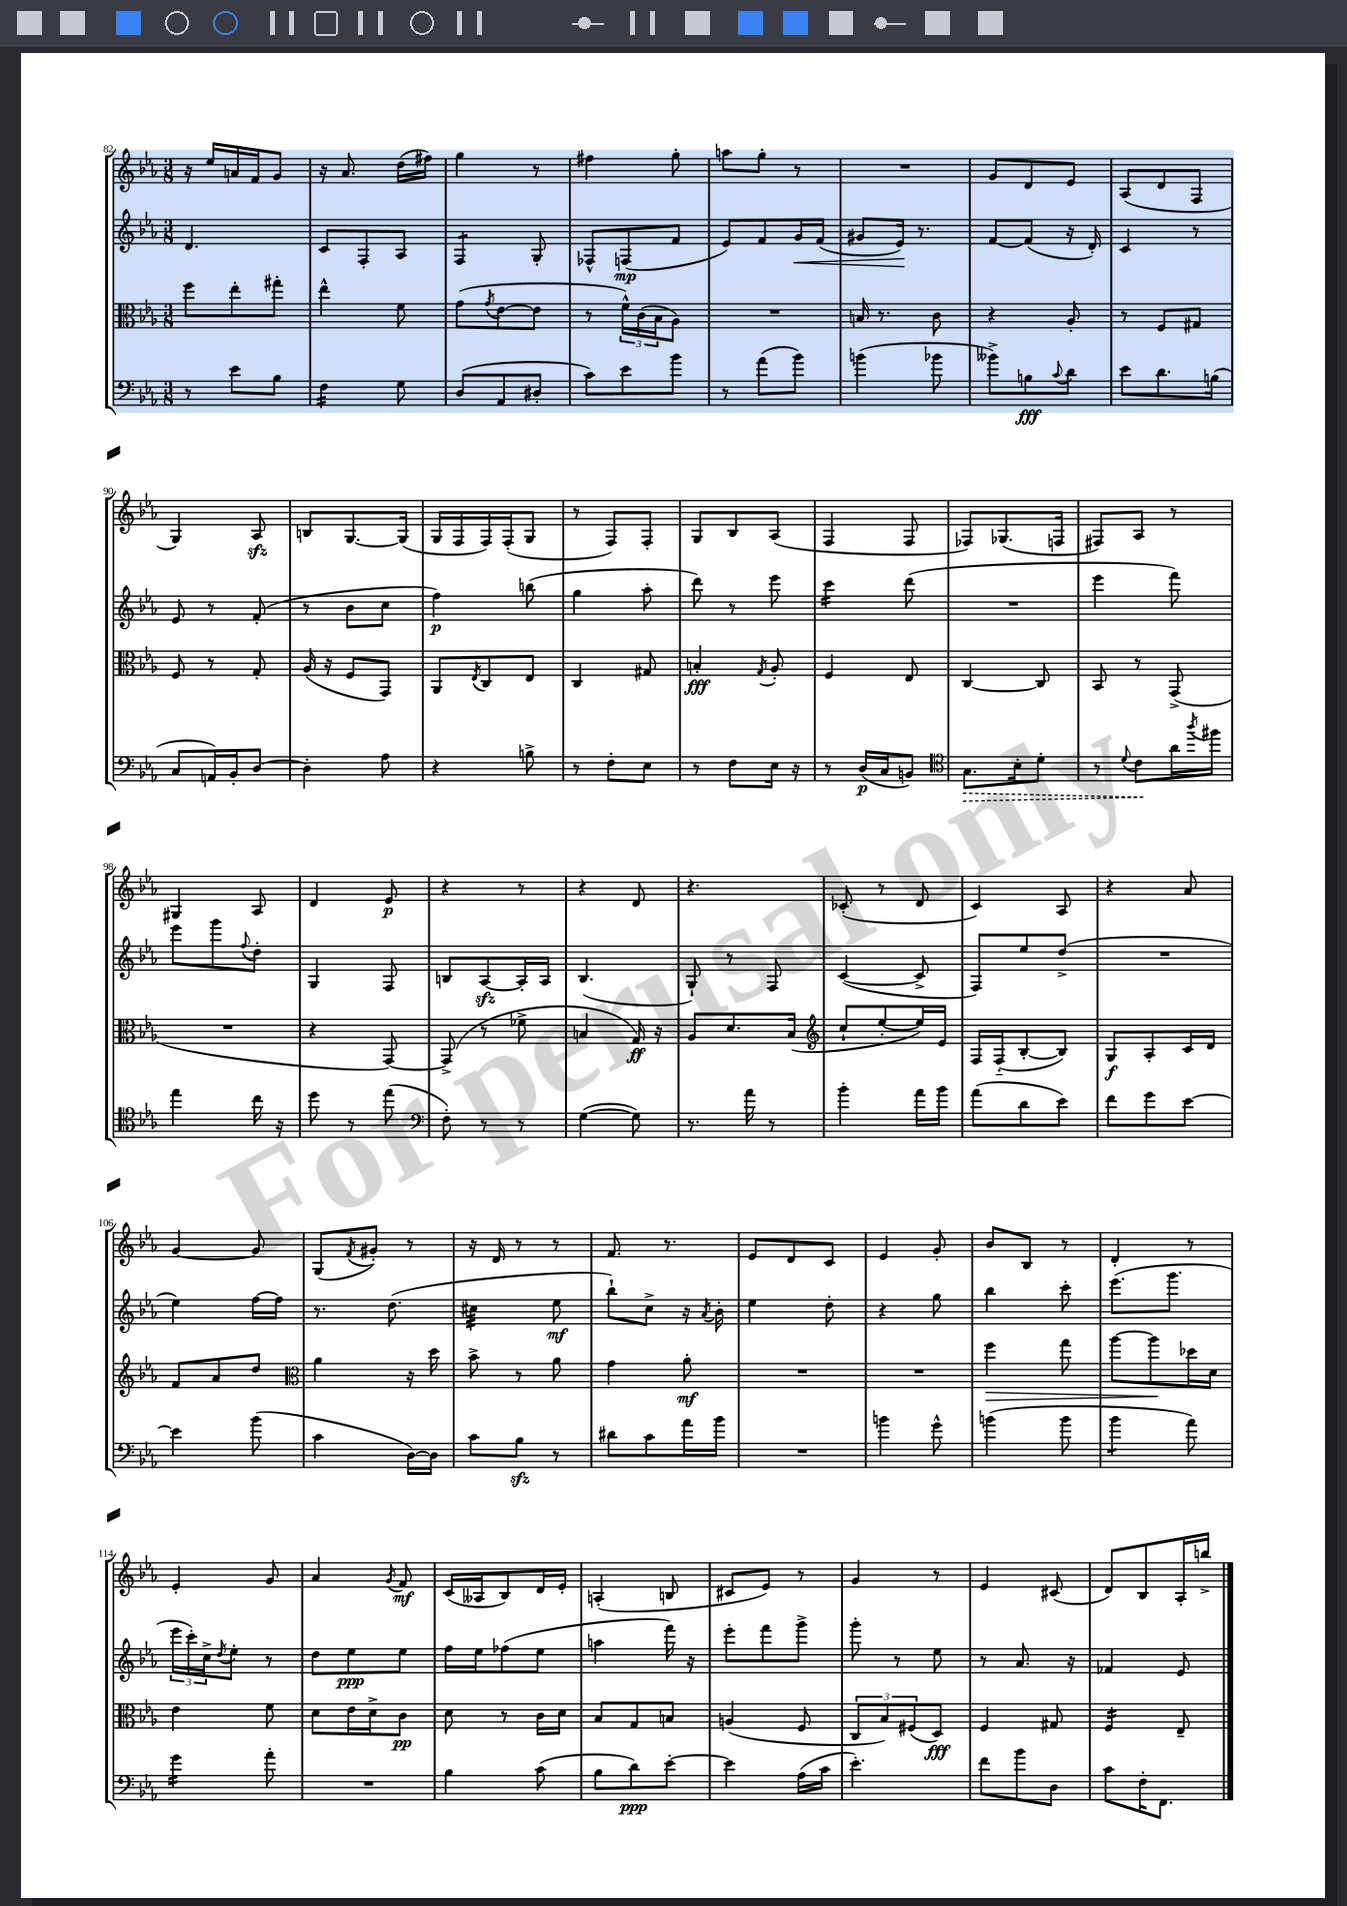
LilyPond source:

<<
\new StaffGroup <<
\new Staff = "s0" {
    \clef treble \key ees \major \numericTimeSignature \time 3/8
    r16 ees''16 a'16 f'16 g'8 |
    r16 aes'8. d''16( fis''16) |
    g''4 r8 |
    fis''4 g''8-. |
    a''8 g''8-. r8 |
    R4. |
    g'8 d'8 ees'8 |
    aes8( d'8 f8 |
    g4) aes8\sfz |
    b8 g8.~ g16( |
    g16 f16 f16) f16-.( g8 |
    r8 f8) f8-. |
    g8 bes8 aes8( |
    f4 f8 |
    fes8) ges8.( f16 |
    fis8) aes8 r8 |
    gis4 aes8 |
    d'4 ees'8\p |
    r4 r8 |
    r4 d'8 |
    r4. |
    ces'8-.( r8 d'8 |
    c'4) aes8 |
    r4 aes'8 |
    g'4~ g'8 |
    g8( \acciaccatura { f'8 } gis'8-.) r8 |
    r16 d'16 r8 r8 |
    f'8. r8. |
    ees'8 d'8 c'8 |
    ees'4 g'8-. |
    bes'8 bes8 r8 |
    d'4-. r8 |
    ees'4-. g'8 |
    aes'4 \acciaccatura { g'8 } f'8\mf |
    c'16( aeses16 bes8) d'16 ees'16-. |
    a4-.( b8 |
    cis'8 ees'8) r8 |
    g'4 r8 |
    ees'4 cis'8( |
    d'8) bes8 aes16-. b''16-> \bar "|." |
}
\new Staff = "s1" {
    \clef treble \key ees \major \numericTimeSignature \time 3/8
    d'4. |
    c'8 f8-. aes8 |
    f4:8 g8-. |
    fes8-^ f8\mp( f'8 |
    ees'8) f'8 g'16\< f'16( |
    gis'8 ees'16\!) r8. |
    f'8~ f'8( r16 d'16-.) |
    c'4 r8 |
    ees'8 r8 f'8-.( |
    r8 bes'8 c''8 |
    f''4\p) b''8( |
    g''4 aes''8-. |
    d'''8) r8 ees'''8 |
    c'''4:16 d'''8( |
    R4. |
    ees'''4 f'''8) |
    ees'''8 g'''8 \appoggiatura { f''8 } d''8-. |
    g4 f8 |
    b8 aes8~\sfz aes16-. aes16 |
    bes4.( |
    g8-!) r8 f8 |
    c'4~( c'8-> |
    f8) ees''8 d''8->( |
    R4. |
    ees''4) f''16~ f''16 |
    r8. d''8.( |
    cis''4:32 ees''8\mf |
    bes''8-!) c''8-> r16 \acciaccatura { aes'8 } bes'16-. |
    ees''4 d''8-. |
    r4 g''8 |
    bes''4 c'''8-. |
    ees'''8.( g'''8. |
    \tuplet 3/2 { ees'''16 c'''16-.) c''16-> } \acciaccatura { d''8 } ees''8-. r8 |
    d''8 ees''8\ppp ees''8 |
    f''16 ees''16 fes''8( ees''8 |
    a''4 f'''16) r16 |
    ees'''8-. f'''8 g'''8-> |
    g'''8-. r8 ees''8 |
    r8 aes'8. r16 |
    fes'4 ees'8 \bar "|." |
}
\new Staff = "s2" {
    \clef alto \key ees \major \numericTimeSignature \time 3/8
    f''8 ees''8-. gis''8-. |
    ees''4-^ f'8 |
    g'8( \acciaccatura { g'8 } ees'8~ ees'8 |
    r8 \tuplet 3/2 { f'16-^) c'16( bes16 } aes8) |
    R4. |
    b16 r8. c'8 |
    r4 aes8-. |
    r8 f8 gis8 |
    f8 r8 g8-. |
    aes16( r16 f8 g,8) |
    aes,8 \acciaccatura { ees8 } c8 ees8 |
    c4 gis8 |
    b4-.\fff \acciaccatura { g8 } aes8-. |
    f4 ees8 |
    c4~ c8 |
    bes,8 r8 g,8->( |
    R4. |
    r4 g,8~) |
    g,8->( r8 fes'8-> |
    b4 g16\ff) r16 |
    aes8 d'8. bes16( |
    \clef treble c''8-! ees''8~-. ees''16) ees'16 |
    f16 f16-_( bes8~-. bes8) |
    g8\f aes8-. c'16 d'16 |
    f'8 aes'8 d''8 |
    \clef alto aes'4 r16 d''16 |
    bes'8-> r8 aes'8 |
    g'4 aes'8-.\mf |
    R4. |
    R4. |
    f''4\> g''8 |
    aes''8~ aes''8\! des''16 d'16 |
    ees'4 f'8 |
    d'8 ees'16 d'16-> c'8\pp |
    d'8 r8 c'16 d'16 |
    bes8 g8 b8 |
    a4( f8 |
    \tuplet 3/2 { c8 bes8) fis8( } d8\fff) |
    f4 gis8 |
    f4:16 ees8-- \bar "|." |
}
\new Staff = "s3" {
    \clef bass \key ees \major \numericTimeSignature \time 3/8
    r8 ees'8 bes8 |
    f4:16 g8 |
    d8( aes,8 dis8-. |
    c'8) ees'8 bes'8 |
    r8 aes'8( bes'8) |
    b'4( bes'8 |
    beses'8->) b8\fff \appoggiatura { c'8 } d'8 |
    ees'8 d'8. b16( |
    c8 a,16) bes,16-. d8~ |
    d4-. aes8 |
    r4 b8-> |
    r8 f8-. ees8 |
    r8 f8 ees16 r16 |
    r8 d16\p( c16 b,8) |
    \clef tenor \once \override Hairpin.style = #'dashed-line g8.\> bes16-. d'8-. |
    r8 \appoggiatura { d'8 } c'8\! aes'16 \acciaccatura { aes''8 } fis''16 |
    ees''4 c''16 r16 |
    d''8 r8 ees''8( |
    \clef bass f8-.) r8 r8 |
    g4~( g8) |
    r8. aes'16 r8 |
    bes'4-. aes'16 bes'16 |
    aes'8( d'8 ees'8) |
    f'8 g'8 ees'8~ |
    ees'4 bes'8( |
    c'4 d16~) d16 |
    c'8 bes8\sfz r8 |
    dis'8 c'8 aes'16 bes'16 |
    R4. |
    b'4 g'8-^ |
    b'4( b'8 |
    bes'4:8 aes'8) |
    g'4:16 aes'8-. |
    R4. |
    bes4 c'8( |
    bes8 d'8\ppp) ees'8~-. |
    ees'4 aes16( c'16 |
    ees'4.-.) |
    f'8 bes'8 d8 |
    c'8 f16-. f,8. \bar "|." |
}
>>
>>
\layout { \context { \Score currentBarNumber = #82 } }
